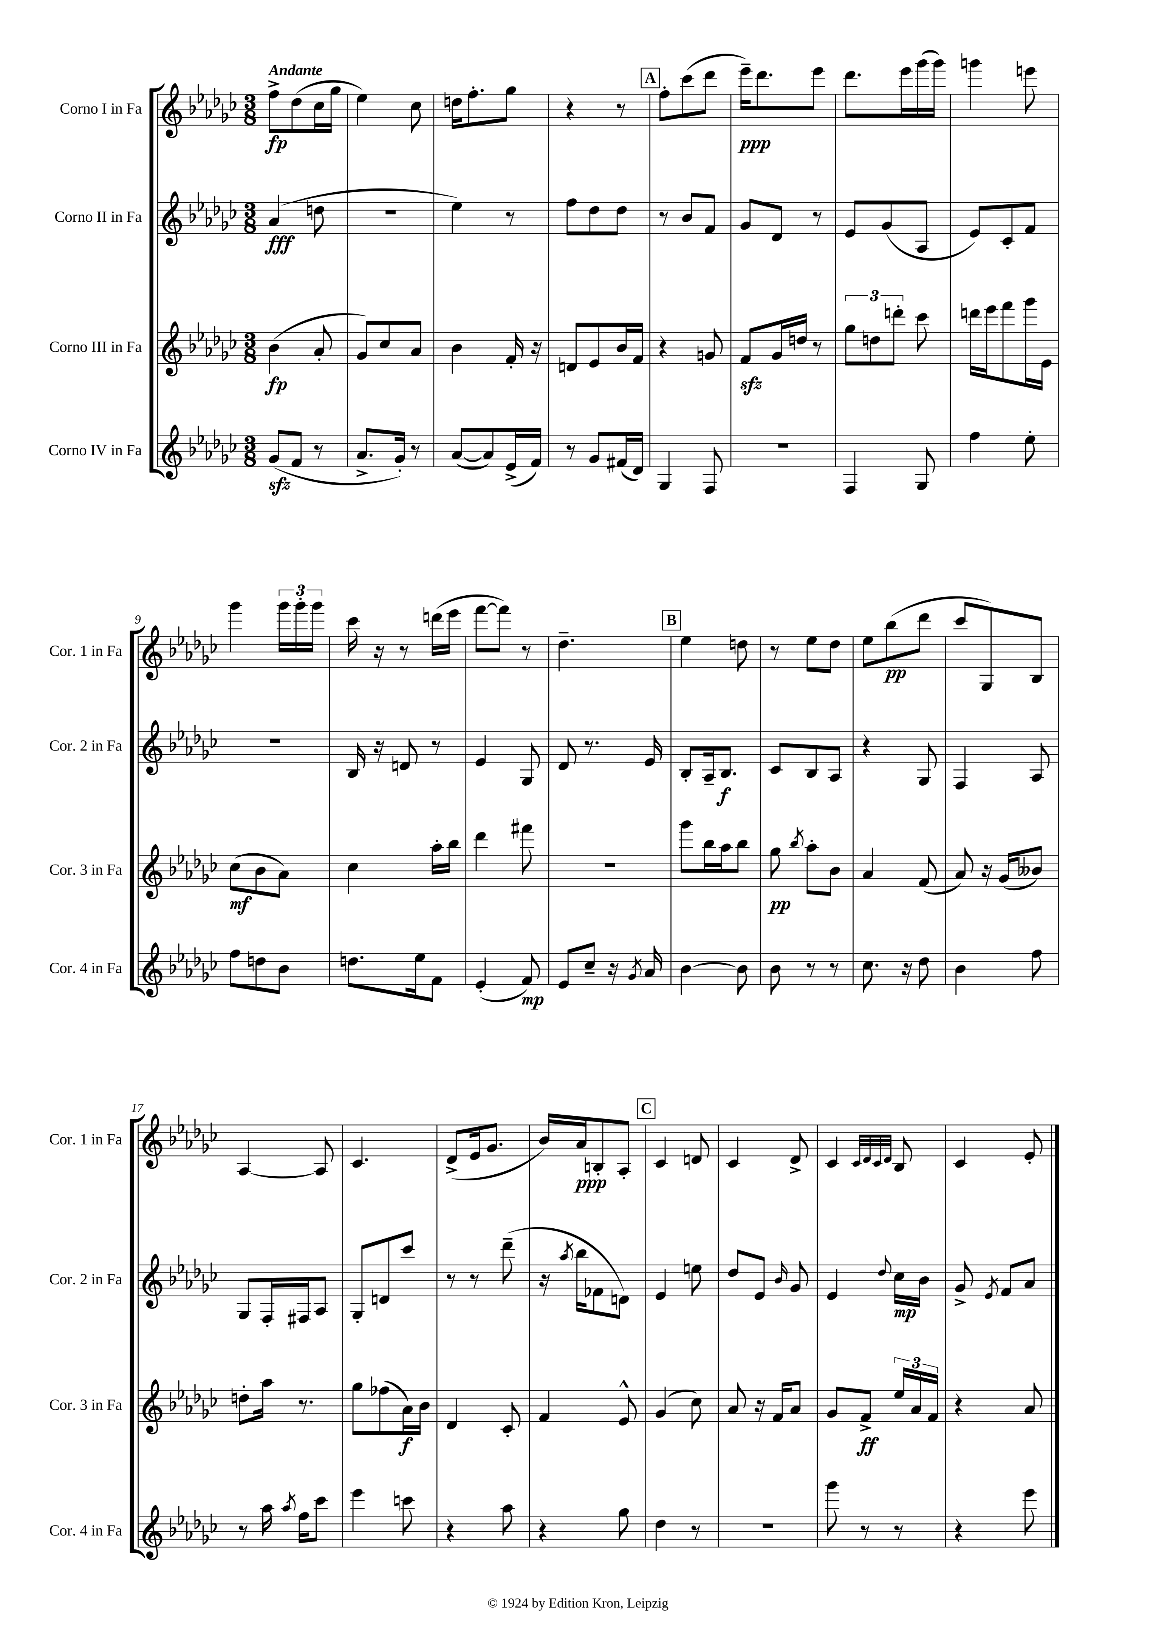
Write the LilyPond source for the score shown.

<<
\new StaffGroup <<
\new Staff = "s0" \with { instrumentName = "Corno I in Fa" shortInstrumentName = "Cor. 1 in Fa" } {
    \clef treble \key ges \major \numericTimeSignature \time 3/8 \tempo "Andante"
    \autoBeamOff f''8[->\fp des''8( ces''16 ges''16] |
    ees''4) ces''8 |
    d''16[ f''8.-. ges''8] |
    r4 r8 |
    \mark \markup { \box "A" } f''8[-. ces'''8( des'''8] |
    ees'''16[--\ppp) des'''8. ees'''8] |
    des'''8.[ ees'''16 ges'''16( ges'''16]) |
    g'''4 e'''8 |
    ges'''4 \tuplet 3/2 { ges'''16[ ges'''16-. ges'''16] } |
    ces'''16 r16 r8 d'''16[( ees'''16] |
    f'''8[~ f'''8]) r8 |
    des''4.-- |
    \mark \markup { \box "B" } ees''4 d''8 |
    r8 ees''8[ des''8] |
    ees''8[ bes''8\pp( des'''8] |
    ces'''8[ ges8) bes8] |
    aes4~ aes8 |
    ces'4. |
    des'8[->( ees'16 ges'8.] |
    bes'16[) aes'16\ppp b8-. aes8]-. |
    \mark \markup { \box "C" } ces'4 d'8 |
    ces'4 des'8-> |
    ces'4 \grace { ces'32[ des'32 ces'32 des'32] } bes8 |
    ces'4 ees'8-. \bar "|." |
}
\new Staff = "s1" \with { instrumentName = "Corno II in Fa" shortInstrumentName = "Cor. 2 in Fa" } {
    \clef treble \key ges \major \numericTimeSignature \time 3/8
    \autoBeamOff aes'4\fff( d''8 |
    R4. |
    ees''4) r8 |
    f''8[ des''8 des''8] |
    \mark \markup { \box "A" } r8 bes'8[ f'8] |
    ges'8[ des'8] r8 |
    ees'8[ ges'8( aes8] |
    ees'8[) ces'8-. f'8] |
    R4. |
    bes16 r16 d'8 r8 |
    ees'4 ges8 |
    des'8 r8. ees'16 |
    \mark \markup { \box "B" } bes8[-. aes16-- bes8.]\f |
    ces'8[ bes8 aes8] |
    r4 ges8 |
    f4 aes8 |
    ges8[ f16-. fis16 aes8] |
    ges8[-. d'8 ces'''8] |
    r8 r8 des'''8--( |
    r16 \acciaccatura { aes''8 } bes''16[ fes'8 d'8]) |
    \mark \markup { \box "C" } ees'4 e''8 |
    des''8[ ees'8] \grace { bes'16 } ges'8 |
    ees'4 \appoggiatura { des''8 } ces''16[\mp bes'16] |
    ges'8-> \acciaccatura { ees'8 } f'8[ aes'8] \bar "|." |
}
\new Staff = "s2" \with { instrumentName = "Corno III in Fa" shortInstrumentName = "Cor. 3 in Fa" } {
    \clef treble \key ges \major \numericTimeSignature \time 3/8
    \autoBeamOff bes'4\fp( aes'8-. |
    ges'8[) ces''8 aes'8] |
    bes'4 f'16-. r16 |
    d'8[ ees'8 bes'16 f'16] |
    \mark \markup { \box "A" } r4 g'8 |
    f'8[\sfz ges'16 d''16] r8 |
    \tuplet 3/2 { ges''8[ d''8 d'''8]-. } ces'''8 |
    d'''16[ ees'''16 f'''8 ges'''16 ees'16] |
    ces''8[\mf( bes'8 aes'8]) |
    ces''4 aes''16[-. bes''16] |
    des'''4 fis'''8 |
    R4. |
    \mark \markup { \box "B" } ges'''8[ bes''16 aes''16 bes''8] |
    ges''8\pp \acciaccatura { bes''8 } aes''8[-. bes'8] |
    aes'4 f'8( |
    aes'8) r16 ges'16[( beses'8]) |
    d''8[-. aes''16] r8. |
    ges''8[ fes''8( aes'16\f) bes'16] |
    des'4 ces'8-. |
    f'4 ees'8-^ |
    \mark \markup { \box "C" } ges'4( ces''8) |
    aes'8 r16 f'16[ aes'8] |
    ges'8[ f'8]->\ff \tuplet 3/2 { ees''16[ aes'16 f'16] } |
    r4 aes'8 \bar "|." |
}
\new Staff = "s3" \with { instrumentName = "Corno IV in Fa" shortInstrumentName = "Cor. 4 in Fa" } {
    \clef treble \key ges \major \numericTimeSignature \time 3/8
    \autoBeamOff ges'8[\sfz( f'8] r8 |
    aes'8.[-> ges'16]-.) r8 |
    aes'8[~( aes'8) ees'16->( f'16]) |
    r8 ges'8[ fis'16( des'16]) |
    \mark \markup { \box "A" } ges4 f8 |
    R4. |
    f4 ges8 |
    f''4 ees''8-. |
    f''8[ d''8 bes'8] |
    d''8.[ ees''16 f'8] |
    ees'4-.( f'8\mp) |
    ees'8[ ces''8]-- r16 \acciaccatura { ges'8 } aes'16 |
    \mark \markup { \box "B" } bes'4~ bes'8 |
    bes'8 r8 r8 |
    ces''8. r16 des''8 |
    bes'4 f''8 |
    r8 aes''16 \acciaccatura { aes''8 } f''16[ ces'''8] |
    ees'''4 c'''8 |
    r4 aes''8 |
    r4 ges''8 |
    \mark \markup { \box "C" } des''4 r8 |
    R4. |
    ges'''8 r8 r8 |
    r4 ees'''8 \bar "|." |
}
>>
>>
